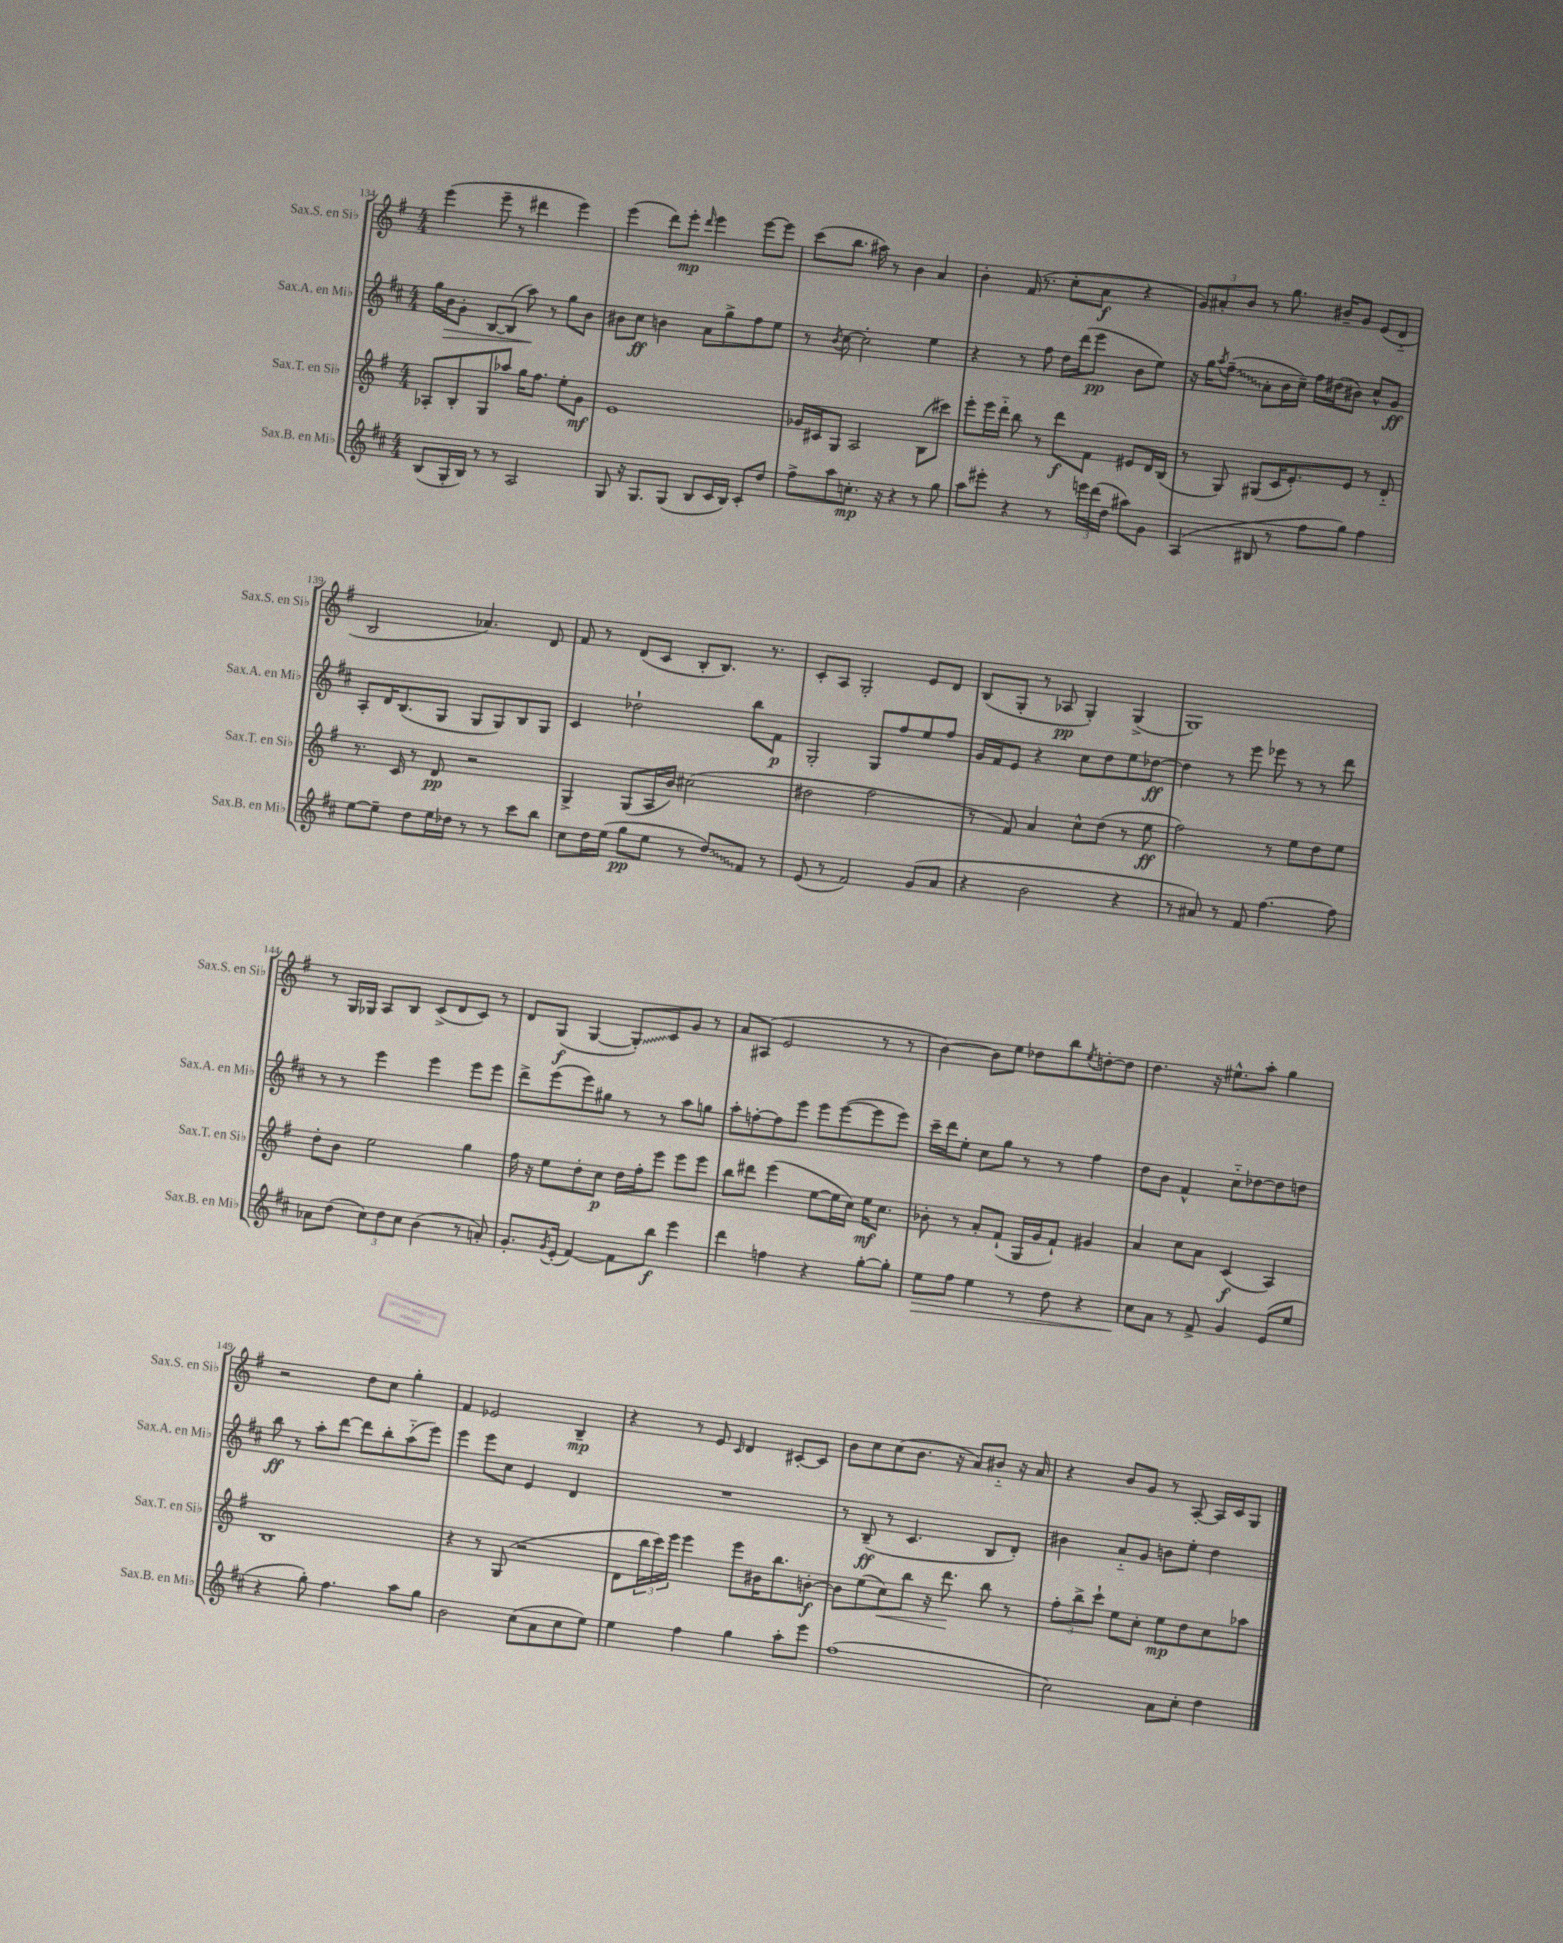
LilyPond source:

<<
\new StaffGroup <<
\new Staff = "s0" \with { instrumentName = "Sax.S. en Sib" shortInstrumentName = "Sax.S. en Sib" } {
    \clef treble \key g \major \numericTimeSignature \time 4/4
    e'''4( e'''8-- r8 dis'''4 e'''4) |
    e'''4( d'''8) e'''8-.\mp \grace { d'''16 } e'''4 e'''8~ e'''8 |
    c'''8( b''8. ais''16) r8 b'4 a'4 |
    b'4-. fis'16( r8. c''8-. a'8\f r4 |
    \tuplet 3/2 { g'8) ais'8-. b'8 } r8 g''8. bis'16-- g'8 e'8( d'8-_ |
    b2 aes'4.) d'8 |
    fis'8 r8 d'8( c'8 b8-. b8.) r8. |
    c'8-. a8 g2-. e'8 d'8 |
    b8( g8-. r8 aes8\pp g4-.) g4->( |
    g1) |
    r8 g16 ges16 a8 b8 c'8->( d'8 c'8) r8 |
    d'8 g8\f( g4~ \once \override Glissando.style = #'zigzag g8-.\glissando) c'8 g'8 r8 |
    a'8 ais8( e'2 r8 r8 |
    b'4~) b'8 e''8 des''8 b''8 \acciaccatura { e''8 } d''8~-. d''8 |
    d''4. r16 eis''8.-^ a''8-. g''4 |
    r2 d''8 c''8 g''4-. |
    fis'4 ees'2 b4--\mp |
    r4 r8 e'8 \grace { c'16 } d'4 cis'8~-. cis'8 |
    b'8 c''8 c''8( b'8. r16 a'8) bis'8-_ r16 a'16 |
    r4 b'8 g'8 r8 a8~-. a16 c'16 g8 \bar "|." |
}
\new Staff = "s1" \with { instrumentName = "Sax.A. en Mib" shortInstrumentName = "Sax.A. en Mib" } {
    \clef treble \key d \major \numericTimeSignature \time 4/4
    g''16 b'16\> g'8-. b8~ b8( a''8\!) r8 g''8 b'8 |
    bis'8 cis''8\ff b'4 a'8 g''8-> fis''8 e''8 |
    r8 \acciaccatura { b'8 } cis''8~ cis''2-. e''4 |
    r4 r8 fis''8 d''16 d'''16( e'''8\pp b'8 e''8) |
    r16 g''16 \acciaccatura { a''8 } \once \override Glissando.style = #'zigzag fis''8--\glissando( a'8-. b'16 cis''16--) fis''16 dis''16( bis'8) cis''8-^ g'8\ff |
    a8-. d'16 b8.( g8 g8 g8) b8 g8 |
    cis'4 des''2-! b''8 fis'8\p |
    g2-. g8 fis''8 e''8 fis''8 |
    g'16 fis'16 e'8 r4 cis''8 d''8 e''8 des''8~\ff |
    des''4 r8 e'''8 ees'''8 r8 r8 d'''8 |
    r8 r8 e'''4 e'''4 e'''8 e'''8 |
    d'''8-> e'''8( e'''8) gis''8 r8 r8 a''8 g''8 |
    a''8-. f''8~-. f''8 e'''8 e'''8 e'''8~( e'''8 e'''8) |
    cis'''16-- d'''16 e''8-. cis''8 g''8 r8 r8 fis''4 |
    d''8 b'8 fis'4-^ cis''8-_ des''8~ des''8 d''8 |
    b''8\ff r8 a''8-. d'''8~ d'''8 b''8-. a''8-_( e'''8) |
    e'''4 e'''8 cis''8 e'4 d'4 |
    R1 |
    r8 b8--\ff( r8 cis'4. b8 d'8-.) |
    bis'4 a'8-_ g'8 b'8 e''8-. d''4 \bar "|." |
}
\new Staff = "s2" \with { instrumentName = "Sax.T. en Sib" shortInstrumentName = "Sax.T. en Sib" } {
    \clef treble \key g \major \numericTimeSignature \time 4/4
    aes8-. b8-. g8 aes''8 g''16 fis''8. e''8-. g'8\mf |
    e'1 |
    ges'16 cis'16 g8 a2 b8( cis'''8) |
    e'''8-. e'''16 d'''16-_ b''8 r8 d'''8\f fis'8 eis'8 d'16 b16( |
    r8 g8) gis8( c'16 e'8.-.) e'8 r8 d'8-_ |
    r8. c'16 r8 d'8\pp r2 |
    g4-> g8( a16 b'16) cis''2( |
    dis''2 fis''2 |
    r8 fis'8) a'4 c''8-^ d''8( r8 e''8\ff |
    fis''2) r8 e''8 d''8 e''8 |
    d''8-. b'8 e''2 g''4 |
    fis''16 r16 e''8 d''8-. c''8\p d''16 fis''16-. e'''8 e'''8 e'''8 |
    b''8 dis'''8 e'''4( e''8~ e''16 c''16) e''16\mf c''8. |
    bes'8-. r8 a'8-. fis'8-!( g16 g'16 fis'8-!) gis'4 |
    a'4 c''8 a'8 c'4\f( a4) |
    b1 |
    r4 r8 g8( r2 |
    d'8 \tuplet 3/2 { b''16 c'''16) e'''16 } e'''4 e'''8 bis'16 b''8. b'8~-.\f |
    b'8 e''8( c''8\<) b''8 r16 d'''8.\! b''8 r8 |
    \tuplet 3/2 { fis''8-. b''8-> c'''8-! } e''8 c''8-. e''8\mp d''8 c''8 aes''8 \bar "|." |
}
\new Staff = "s3" \with { instrumentName = "Sax.B. en Mib" shortInstrumentName = "Sax.B. en Mib" } {
    \clef treble \key d \major \numericTimeSignature \time 4/4
    b8( g16-. b16) r8 r8 a2 |
    g8 r16 g8. g8( b8 cis'16 b16) cis'8-. d''8 |
    fis''8-> a''8 c''8.-.\mp r16 r4 r8 g''8 |
    a''8 eis'''8-. r4 r8 \tuplet 3/2 { e'''16 d'''16( d''16 } ais''8) g'8 |
    a4( bis8 r8 fis''8 g''8) fis''4 |
    e''8~ e''8-- d''8 e''16 des''16 r8 r8 cis'''8 b''8 |
    cis''8 d''16 e''16( g''8\pp e''8 r8 \once \override Glissando.style = #'zigzag d''8\glissando) fis'8 r8 |
    e'8( r8 fis'2) g'8( a'8 |
    r4 b'2 r4 |
    r8 ais'8) r8 fis'8 fis''4.~ fis''8 |
    aes'8 d''8( \tuplet 3/2 { cis''8) d''8 cis''8 } b'4( r8 a'8-.) |
    g'8.-. \acciaccatura { g'8 } e'16-.( fis'4~) fis'8 b''8\f e'''4 |
    d'''4 f''4 r4 g''8~-. g''8-. |
    e''8\> fis''8 e''4 r8 d''8 r4 |
    cis''8\! a'8 r8 fis'8-> g'4 e'8( e''8 |
    r4 g''8-.) fis''4. a''8 g''8 |
    b'2 cis''8( a'8 cis''8 e''8) |
    e''4 fis''4 g''4 a''8-. e'''8 |
    fis''1( |
    cis''2) a'8 cis''8-. d''4 \bar "|." |
}
>>
>>
\layout { \context { \Score currentBarNumber = #134 } }
